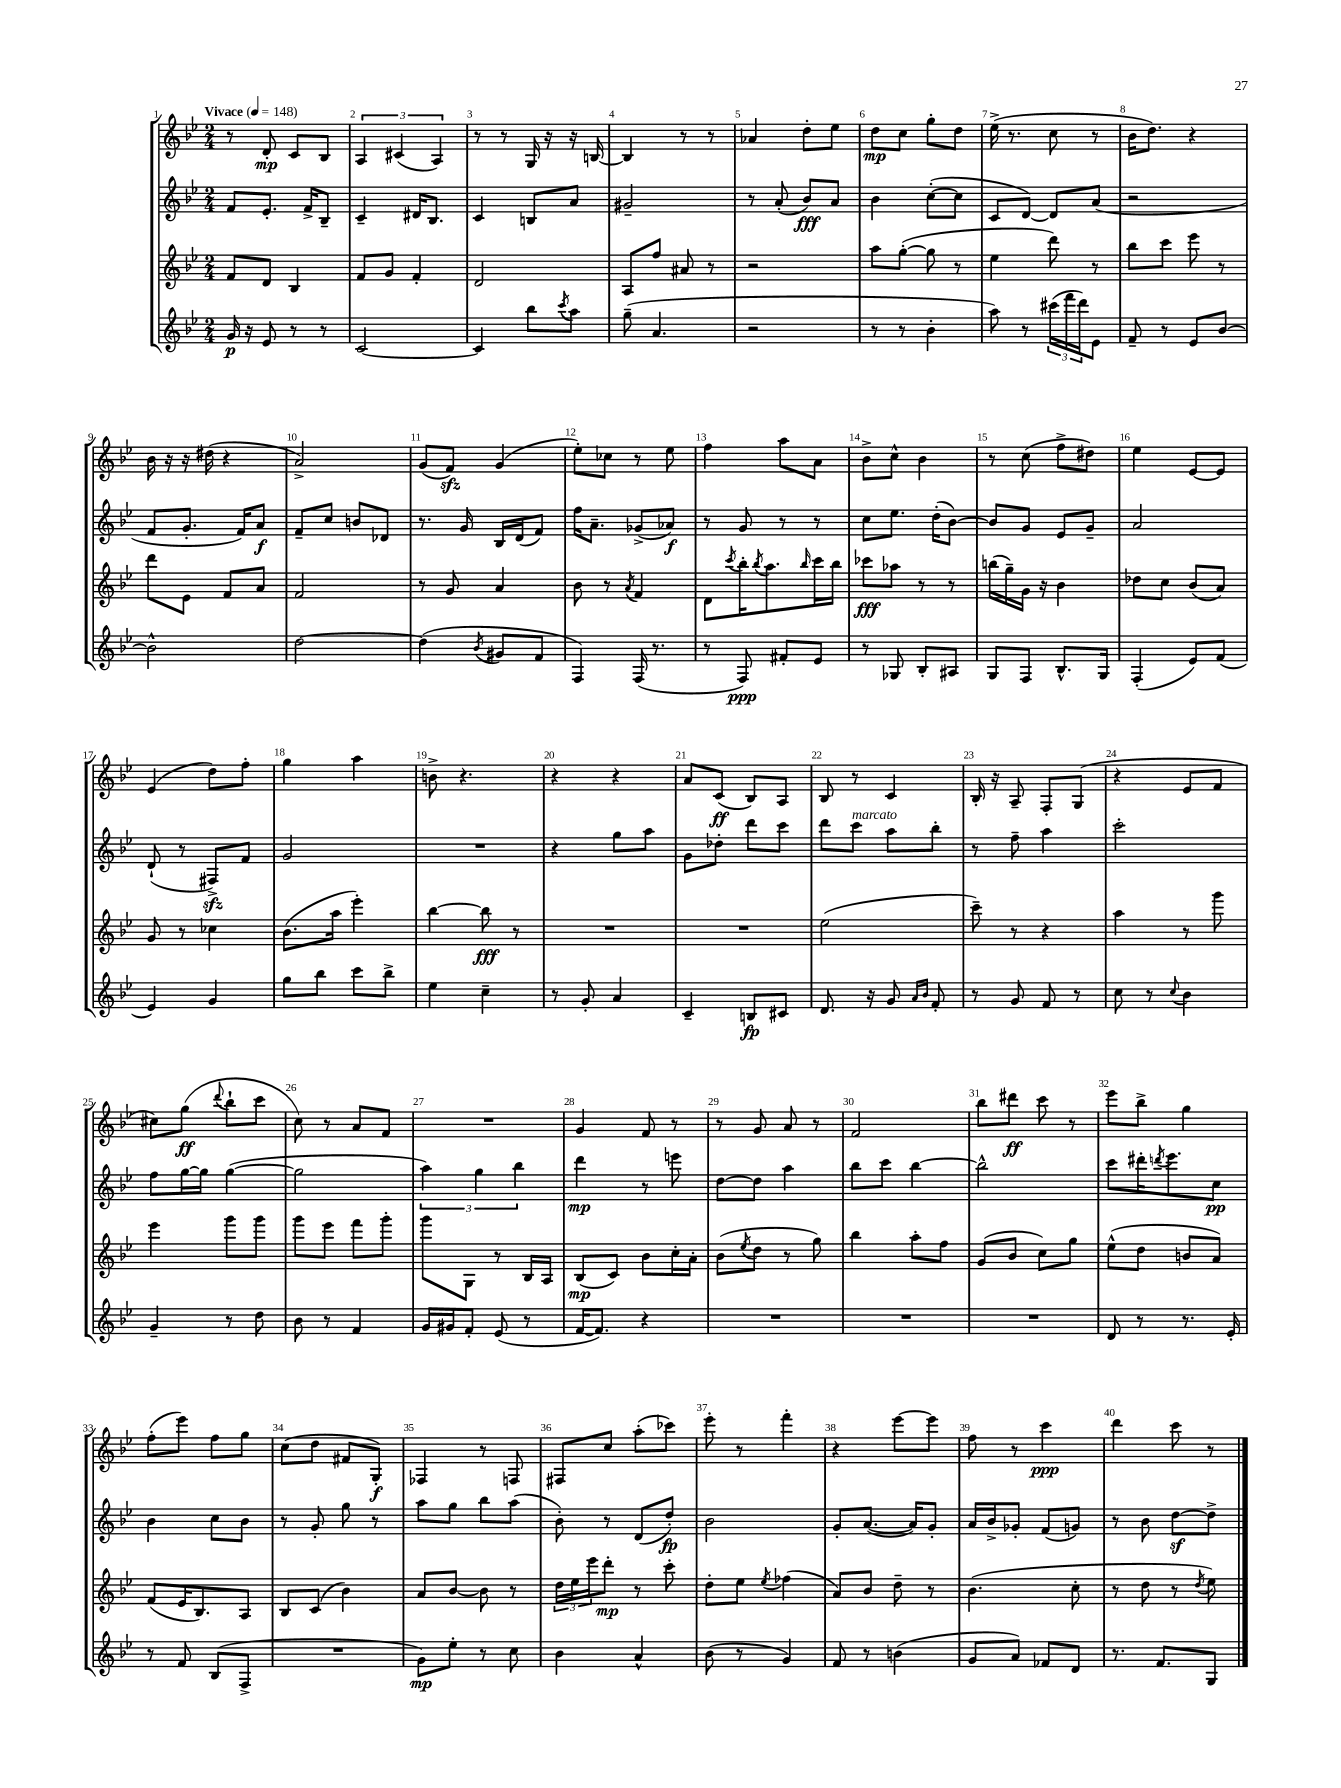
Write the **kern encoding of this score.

**kern	**kern	**kern	**kern
*staff4	*staff3	*staff2	*staff1
*clefG2	*clefG2	*clefG2	*clefG2
*k[b-e-]	*k[b-e-]	*k[b-e-]	*k[b-e-]
*M2/4	*M2/4	*M2/4	*M2/4
*MM148	*MM148	*MM148	*MM148
16g	8f	8f	8r
16r	.	.	.
8e-	8d	8.e-'	8d'
8r	4B-	.	8c
.	.	16f^	.
8r	.	8B-~	8B-
=	=	=	=
[2c	8f	4c~	6A
.	8g	.	.
.	.	.	(6c#
.	4f'	16d#	.
.	.	8.B-	.
.	.	.	6A)
=	=	=	=
4c]	2d	4c	8r
.	.	.	8r
8bb-	.	8B	16G
.	.	.	16r
8qccc	.	.	.
8aa	.	8a	16r
.	.	.	[16B
=	=	=	=
(8gg~	8A	2g#~	4B]
4.a	8ff	.	.
.	8a#	.	8r
.	8r	.	8r
=	=	=	=
2r	2r	8r	4a-
.	.	(8a'	.
.	.	8b-)	8dd'
.	.	8a	8ee-
=	=	=	=
8r	8aa	4b-	8dd
8r	([8gg'	.	8cc
4b-'	8gg]	([8cc'	8gg'
.	8r	8cc]	8dd
=	=	=	=
8aa)	4ee-	8c	(16ee-^
.	.	.	8.r
8r	.	[8d)	.
(24ccc#	8ddd)	8d]	8cc
24fff	.	.	.
24ddd)	.	.	.
8e-	8r	(8a	8r
=	=	=	=
8f~	8bb-	2r	16b-
.	.	.	8.dd)
8r	8ccc	.	.
8e-	8eee-	.	4r
[8b-	8r	.	.
=	=	=	=
2b-^^]	8ddd	8f	16b-
.	.	.	16r
.	8e-	8.g'	16r
.	.	.	(16dd#
.	8f	.	4r
.	.	16f)	.
.	8a	8a	.
=	=	=	=
[2dd	2f	8f~	2a^)
.	.	8cc	.
.	.	8b	.
.	.	8d-	.
=	=	=	=
(4dd]	8r	8.r	(8g
.	8g	.	8f)
.	.	16g	.
8qb-	.	.	.
8g#	4a	16B-	(4g
.	.	(16d	.
8f	.	8f)	.
=	=	=	=
4F)	8b-	16ff	8ee-')
.	.	8.a~	.
.	8r	.	8cc-
.	8qa	.	.
(16F	4f	(8g-^	8r
8.r	.	.	.
.	.	8a-)	8ee-
=	=	=	=
8r	8d	8r	4ff
.	8qccc	.	.
8F)	16bb-'	8g	.
.	8qbb-	.	.
.	8.aa	.	.
8f#'	.	8r	8aa
.	16qqbb-	.	.
8e-	16ccc	8r	8a
.	16bb-	.	.
=	=	=	=
8r	8ccc-	8cc	8b-^
8G-	8aa-	8.ee-	8cc^^
8B-'	8r	.	4b-
.	.	(16dd'	.
8A#	8r	[8b-)	.
=	=	=	=
8G	(16bb	8b-]	8r
.	16gg~)	.	.
8F	16g	8g	(8cc
.	16r	.	.
8.B-^^	4b-	8e-	8ff^
.	.	8g~	8dd#)
16G	.	.	.
=	=	=	=
(4F'	8dd-	2a	4ee-
.	8cc	.	.
8e-)	(8b-	.	[8e-
(8f	8a)	.	8e-]
=	=	=	=
4e-)	8g	(8d`	(4e-
.	8r	8r	.
4g	4cc-	8F#^)	8dd)
.	.	8f	8ff'
=	=	=	=
8gg	(8.b-	2g	4gg
8bb-	.	.	.
.	16aa	.	.
8ccc	4eee-')	.	4aa
8bb-^	.	.	.
=	=	=	=
4ee-	[4bb-	2r	8b^
.	.	.	4.r
4cc~	8bb-]	.	.
.	8r	.	.
=	=	=	=
8r	2r	4r	4r
8g'	.	.	.
4a	.	8gg	4r
.	.	8aa	.
=	=	=	=
4c~	2r	8g	8a
.	.	8dd-'	(8c
8B	.	8ddd	8B-)
8c#	.	8ccc	8A
=	=	=	=
8.d	(2ee-	8ddd	8B-
.	.	8ccc	8r
16r	.	.	.
8g	.	8aa	4c
16qqa	.	.	.
16qqb-	.	.	.
8f'	.	8bb-'	.
=	=	=	=
8r	8ccc~)	8r	16B-'
.	.	.	16r
8g	8r	8ff~	8A~
8f	4r	4aa	8F'
8r	.	.	(8G
=	=	=	=
8cc	4aa	2ccc'	4r
8r	.	.	.
8qqcc	.	.	.
4b-	8r	.	8e-
.	8ggg	.	8f
=	=	=	=
4g~	4eee-	8ff	8cc#)
.	.	[16gg	(8gg
.	.	16gg]	.
.	.	.	8qqddd
8r	8ggg	([4gg	8bb-`
8dd	8ggg	.	8ccc
=	=	=	=
8b-	8ggg	2gg]	8cc)
8r	8eee-	.	8r
4f	8fff	.	8a
.	8ggg'	.	8f
=	=	=	=
16g	8ggg	6aa)	2r
16g#	.	.	.
8f'	8G	.	.
.	.	6gg	.
(8e-	8r	.	.
.	.	6bb-	.
8r	16B-	.	.
.	16A	.	.
=	=	=	=
[16f	(8B-	4ddd	4g
8.f])	.	.	.
.	8c)	.	.
4r	8b-	8r	8f
.	16cc'	8eee	8r
.	16a'	.	.
=	=	=	=
2r	(8b-	[8dd	8r
.	8qee-	.	.
.	8dd	8dd]	8g
.	8r	4aa	8a
.	8gg)	.	8r
=	=	=	=
2r	4bb-	8bb-	2f
.	.	8ccc	.
.	8aa'	[4bb-	.
.	8ff	.	.
=	=	=	=
2r	(8g	2bb-^^]	8bb-
.	8b-	.	8ddd#
.	8cc)	.	8ccc
.	8gg	.	8r
=	=	=	=
8d	(8ee-^^	8ccc	8eee-
8r	8dd	16ddd#'	8bb-^
.	.	8qddd	.
.	.	8.eee-	.
8.r	8b	.	4gg
.	8a)	8cc	.
16e-'	.	.	.
=	=	=	=
8r	(8f	4b-	(8ff'
8f	16e-	.	8eee-)
.	8.B-)	.	.
(8B-	.	8cc	8ff
8F^	8A	8b-	8gg
=	=	=	=
2r	8B-	8r	(8cc
.	(8c	8g'	8dd
.	4b-)	8gg	8f#
.	.	8r	8G')
=	=	=	=
8g)	8a	8aa	4F-
8ee-'	[8b-	8gg	.
8r	8b-]	8bb-	8r
8cc	8r	(8aa	8F
=	=	=	=
4b-	24dd	8b-')	8F#
.	24ee-	.	.
.	24eee-	.	.
.	8ddd'	8r	8cc
4a^^	8r	(8d	(8aa'
.	8ccc'	8dd')	8ccc-)
=	=	=	=
(8b-	8dd'	2b-	8eee-'
8r	8ee-	.	8r
.	8qee-	.	.
4g)	(4ff-	.	4fff'
=	=	=	=
8f	8a)	8g'	4r
8r	8b-	([8.a	.
(4b	8dd~	.	[8eee-
.	.	16a])	.
.	8r	8g'	8eee-]
=	=	=	=
8g	(4.b-	16a	8ff
.	.	16b-^	.
8a)	.	8g-'	8r
8f-	.	(8f	4ccc
8d	8cc'	8g)	.
=	=	=	=
8.r	8r	8r	4ddd
.	8dd	8b-	.
8.f	.	.	.
.	8r	[8dd	8ccc
.	8qdd	.	.
8G	8ee-)	8dd^]	8r
==	==	==	==
*-	*-	*-	*-
